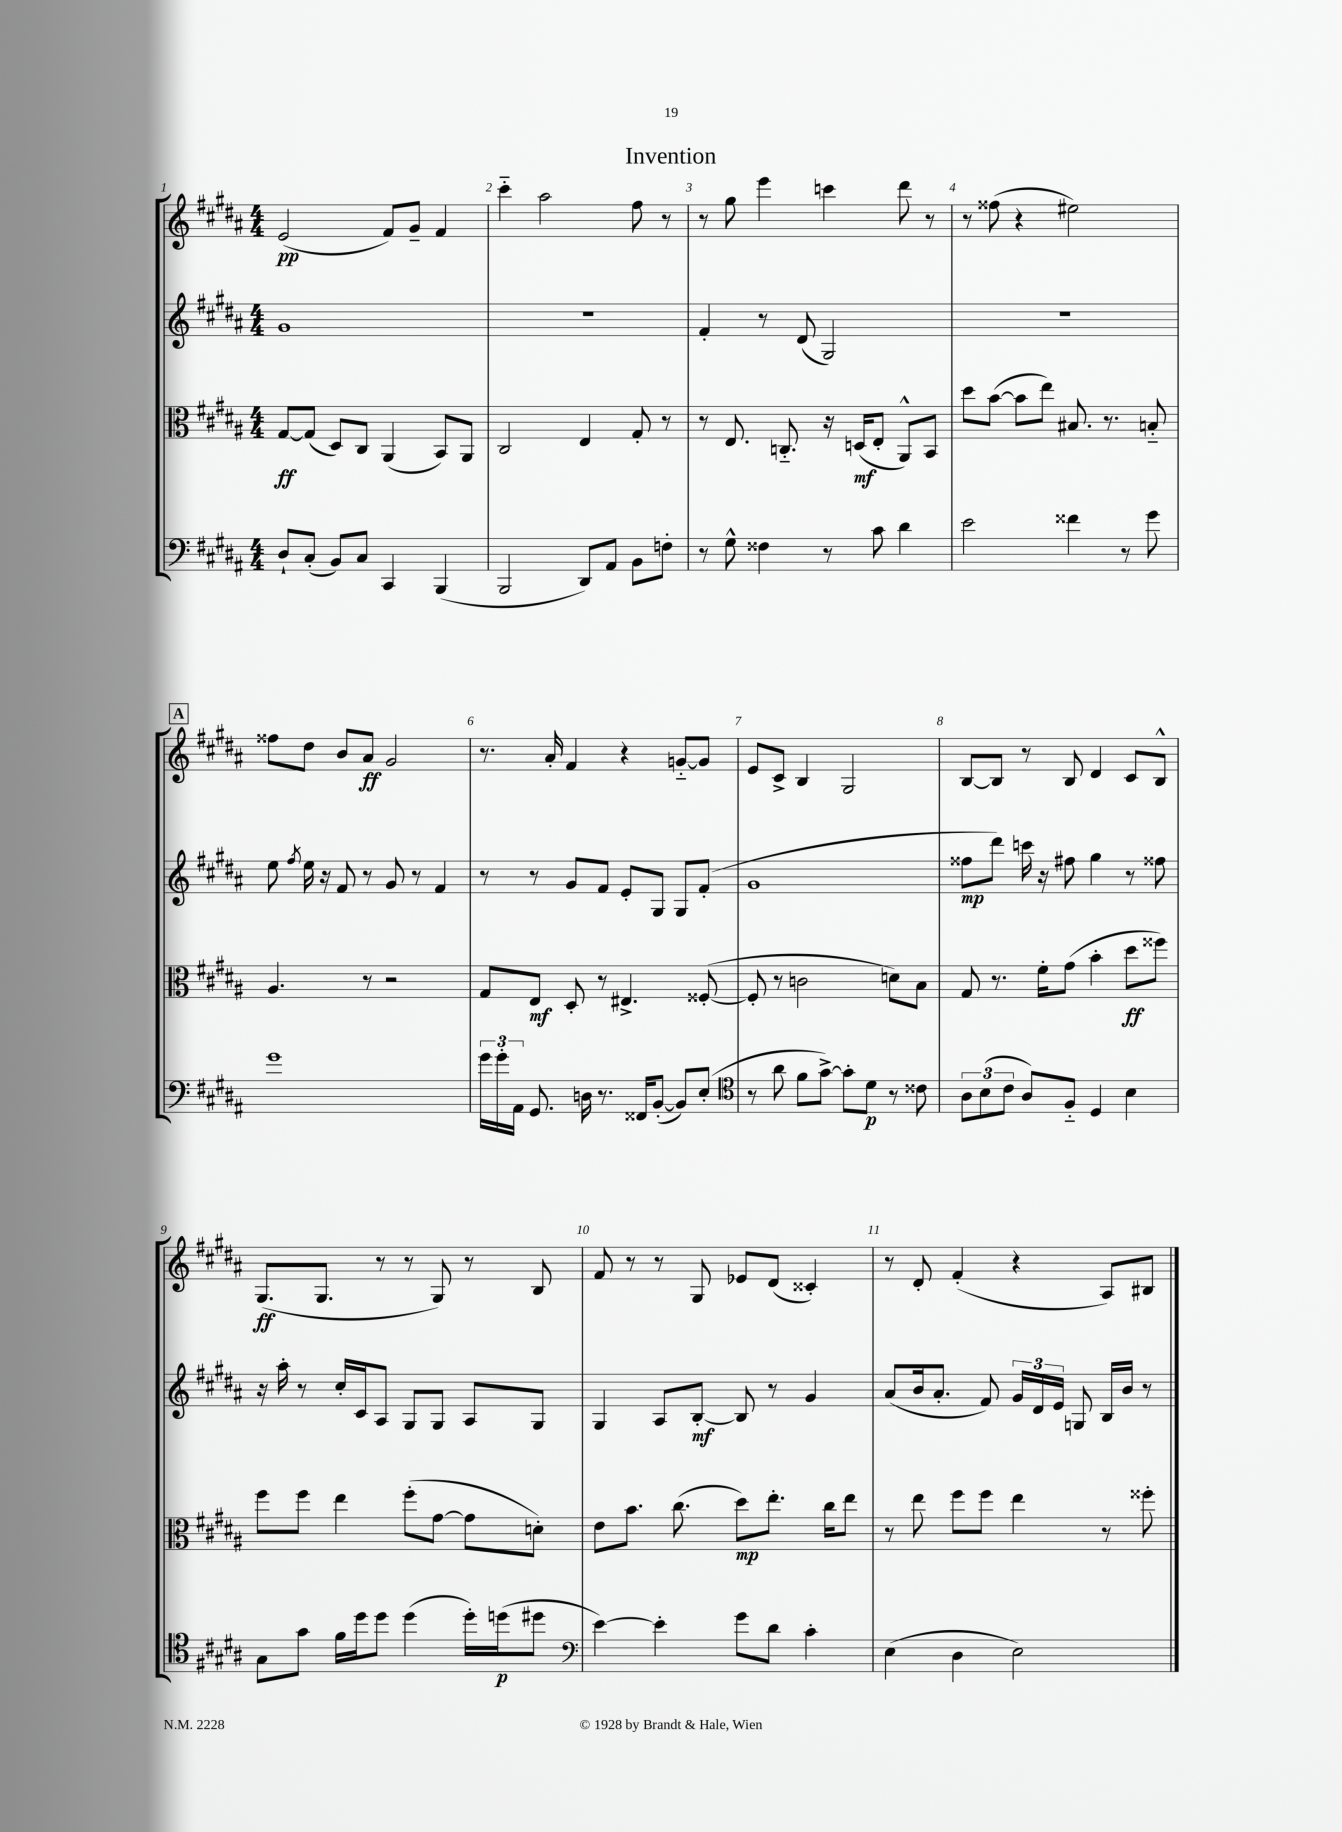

**kern	**dynam	**kern	**dynam	**kern	**dynam	**kern	**dynam
*part4	*part4	*part3	*part3	*part2	*part2	*part1	*part1
*staff4	*staff4	*staff3	*staff3	*staff2	*staff2	*staff1	*staff1
*clefF4	*	*clefC3	*	*clefG2	*	*clefG2	*
*k[f#c#g#d#a#]	*	*k[f#c#g#d#a#]	*	*k[f#c#g#d#a#]	*	*k[f#c#g#d#a#]	*
*M4/4	*	*M4/4	*	*M4/4	*	*M4/4	*
=1	=1	=1	=1	=1	=1	=1	=1
8D#`/L	.	[8G#/L	ff	1g#	.	(2e/	pp
(8C#'/J	.	(8G#/J]	.	.	.	.	.
8BB/L)	.	8D#/L)	.	.	.	.	.
8C#/J	.	8C#/J	.	.	.	.	.
4CC#/	.	(4AA#/	.	.	.	8f#/L)	.
.	.	.	.	.	.	8g#~/J	.
(4BBB/	.	8BB/L)	.	.	.	4f#/	.
.	.	8AA#/J	.	.	.	.	.
=2	=2	=2	=2	=2	=2	=2	=2
2BBB/	.	2C#/	.	1r	.	4ccc#\	.
.	.	.	.	.	.	2aa#\	.
8DD#/L)	.	4E/	.	.	.	.	.
8AA#/J	.	.	.	.	.	.	.
8BB\L	.	8G#'/	.	.	.	8ff#\	.
8Fn'\J	.	8r	.	.	.	8r	.
=3	=3	=3	=3	=3	=3	=3	=3
8r	.	8r	.	4f#'/	.	8r	.
8G#^^\	.	8.E/	.	.	.	8gg#\	.
4F##X\	.	.	.	8r	.	4eee\	.
.	.	8.Cn/	.	.	.	.	.
.	.	.	.	(8d#/	.	.	.
8r	.	16r	.	2G#/)	.	4cccn\	.
.	.	(16Dn/KL	mf	.	.	.	.
8c#\	.	8E'/J	.	.	.	.	.
4d#\	.	8AA#^^/L)	.	.	.	8ddd#\	.
.	.	8BB/J	.	.	.	8r	.
=4	=4	=4	=4	=4	=4	=4	=4
2e\	.	8dd#\L	.	1r	.	8r	.
.	.	([8b\J	.	.	.	(8ff##X\	.
.	.	8b\L]	.	.	.	4r	.
.	.	8ee\J)	.	.	.	.	.
4f##X\	.	8.B#X/	.	.	.	2ee#X\)	.
.	.	8.r	.	.	.	.	.
8r	.	.	.	.	.	.	.
8g#\	.	8Bn/	.	.	.	.	.
!!LO:LB:g=z
!!LO:REH:place=s1:t=A
=5	=5	=5	=5	=5	=5	=5	=5
1g#	.	4.A#/	.	8ee\	.	8ff##X\L	.
.	.	.	.	8qff#/	.	.	.
.	.	.	.	16ee\	.	8dd#\J	.
.	.	.	.	16r	.	.	.
.	.	.	.	8f#/	.	8b/L	.
.	.	8r	.	8r	.	8a#/J	ff
.	.	2r	.	8g#/	.	2g#/	.
.	.	.	.	8r	.	.	.
.	.	.	.	4f#/	.	.	.
=6	=6	=6	=6	=6	=6	=6	=6
24g#\LL	.	8G#/L	.	8r	.	8.r	.
24g#'\	.	.	.	.	.	.	.
24AA#\JJ	.	.	.	.	.	.	.
8.GG#/	.	8E/J	mf	8r	.	.	.
.	.	.	.	.	.	16a#'/	.
.	.	8D#'/	.	8g#/L	.	4f#/	.
16Dn\	.	.	.	.	.	.	.
8.r	.	8r	.	8f#/J	.	.	.
.	.	4.E#X^/	.	8e'/L	.	4r	.
16FF##X/KL	.	.	.	.	.	.	.
([8BB'/J	.	.	.	8G#/J	.	.	.
8BB/L])	.	.	.	8G#/L	.	[8gn/L	.
(8E'/J	.	([8F##X'/	.	(8f#'/J	.	8g/J]	.
=7	=7	=7	=7	=7	=7	=7	=7
*clefC4	*	*	*	*	*	*	*
8r	.	8F##'/]	.	1g#	.	8e/L	.
8a#\	.	8r	.	.	.	8c#^/J	.
8f#\L	.	2cn\	.	.	.	4B/	.
[8g#^\J)	.	.	.	.	.	.	.
8g#'\L]	.	.	.	.	.	2G#/	.
8d#\J	p	.	.	.	.	.	.
8r	.	8dn\L)	.	.	.	.	.
8c##X\	.	8B\J	.	.	.	.	.
=8	=8	=8	=8	=8	=8	=8	=8
12A#\L	.	8G#/	.	8ff##X\L	mp	[8B/L	.
(12B\	.	.	.	.	.	.	.
.	.	8.r	.	8ddd#\J)	.	8B/J]	.
12c#\J	.	.	.	.	.	.	.
8A#/L)	.	.	.	16cccn\	.	8r	.
.	.	16f#'\KL	.	16r	.	.	.
8F#/J	.	(8g#\J	.	8ff#X\	.	8B/	.
4D#/	.	4b'\	.	4gg#\	.	4d#/	.
4B\	.	8dd#\L	ff	8r	.	8c#/L	.
.	.	8ff##X\J)	.	8ff##X\	.	8B^^/J	.
!!LO:LB:g=z
=9	=9	=9	=9	=9	=9	=9	=9
8G#\L	.	8ff#\L	.	16r	.	(8.G#/L	ff
.	.	.	.	16aa#'\	.	.	.
8g#\J	.	8ff#\J	.	8r	.	.	.
.	.	.	.	.	.	8.G#/J	.
16f#\LL	.	4ee\	.	16cc#'/LL	.	.	.
16dd#\J	.	.	.	16c#/J	.	.	.
8dd#\J	.	.	.	8A#/J	.	8r	.
(4dd#\	.	(8ff#'\L	.	8G#/L	.	8r	.
.	.	[8g#\J	.	8G#/J	.	8G#/)	.
16dd#'\LL)	.	8g#\L]	.	8A#/L	.	8r	.
(16ddn\J	p	.	.	.	.	.	.
8dd#X\J	.	8dn'\J)	.	8G#/J	.	8B/	.
=10	=10	=10	=10	=10	=10	=10	=10
*clefF4	*	*	*	*	*	*	*
[4e\)	.	8e\L	.	4G#/	.	8f#/	.
.	.	8.b\J	.	.	.	8r	.
4e'\]	.	.	.	8A#/L	.	8r	.
.	.	(8.cc#\	.	.	.	.	.
.	.	.	.	[8B'/J	mf	8G#/	.
8g#\L	.	8dd#\L)	mp	8B/]	.	8e-X/L	.
8d#\J	.	8.ee'\J	.	8r	.	(8d#/J	.
4c#'\	.	.	.	4g#/	.	4c##X'/)	.
.	.	16cc#\KL	.	.	.	.	.
.	.	8ee\J	.	.	.	.	.
=11	=11	=11	=11	=11	=11	=11	=11
(4E\	.	8r	.	(8a#/L	.	8r	.
.	.	8ee\	.	16b/k	.	8d#'/	.
.	.	.	.	8.a#'/J	.	.	.
4D#\	.	8ff#\L	.	.	.	(4f#'/	.
.	.	8ff#\J	.	8f#/)	.	.	.
2E\)	.	4ee\	.	24g#/LL	.	4r	.
.	.	.	.	24d#/	.	.	.
.	.	.	.	24e/JJ	.	.	.
.	.	.	.	8Gn/	.	.	.
.	.	8r	.	16B/LL	.	8A#/L)	.
.	.	.	.	16b/JJ	.	.	.
.	.	8ff##X'\	.	8r	.	8B#X/J	.
==	==	==	==	==	==	==	==
*-	*-	*-	*-	*-	*-	*-	*-
